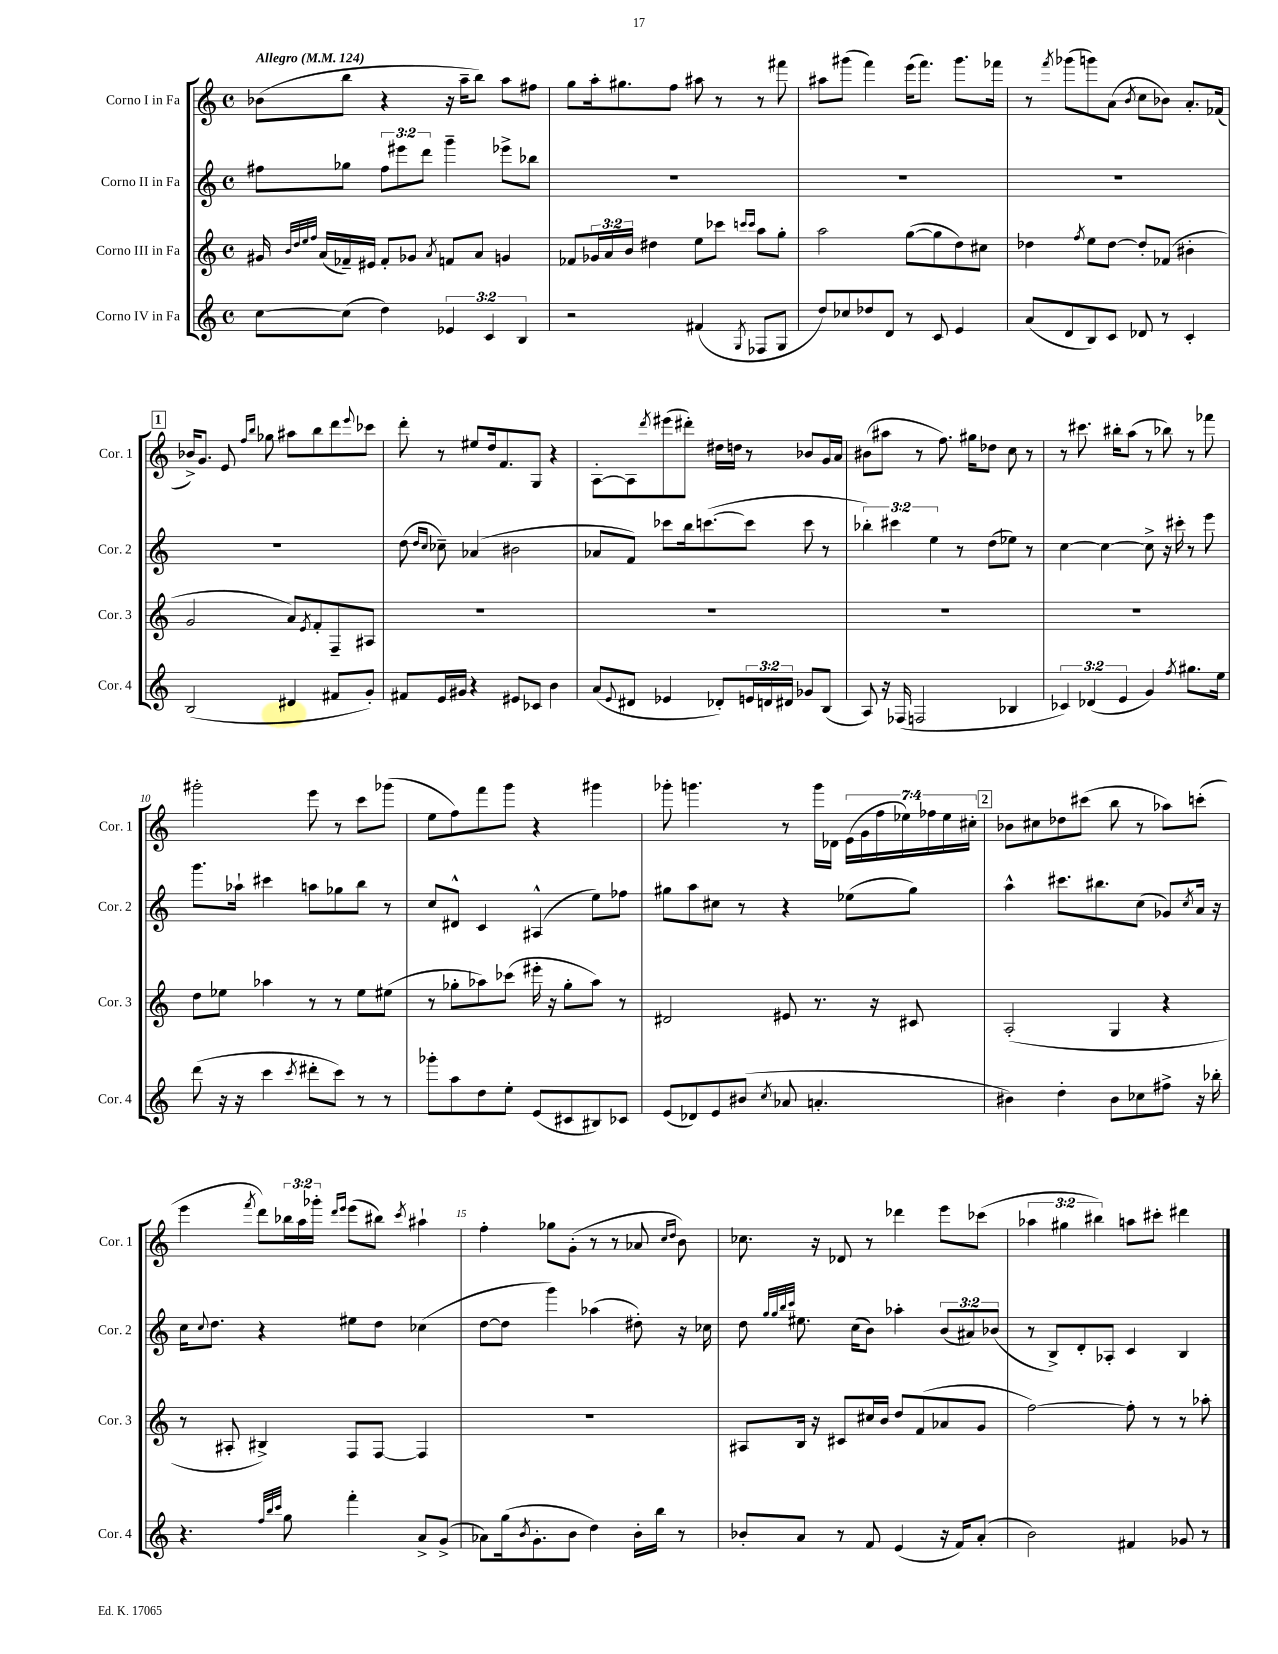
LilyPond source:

<<
\new StaffGroup <<
\new Staff = "s0" \with { instrumentName = "Corno I in Fa" shortInstrumentName = "Cor. 1" } {
    \clef treble \key c \major \defaultTimeSignature \time 4/4 \override Staff.TupletNumber.text = #tuplet-number::calc-fraction-text \tempo "Allegro" 4 = 124
    bes'8( b''8 r4 r16 a''16-- b''8) a''8 fis''8 |
    g''8 a''16-. gis''8. f''8 ais''8 r8 r8 fis'''8 |
    ais''8 gis'''8( f'''4) e'''16( f'''8.) gis'''8. fes'''16 |
    r8 \acciaccatura { f'''8 } ges'''8( g'''8) a'8( \acciaccatura { b'8 } c''8 bes'8) a'8.-. fes'16( |
    \mark \markup { \box "1" } bes'16->) g'8. e'8 \grace { f''16 b''16 } ges''8 ais''8 b''8 d'''8 \appoggiatura { e'''8 } ces'''8 |
    d'''8-. r8 eis''8 d''16 f'8. g8 r4 |
    a8~-. a8 \acciaccatura { d'''8 } eis'''8( dis'''8-.) dis''16 d''16 r8 bes'8 g'16 a'16 |
    bis'8( ais''8 r8 f''8.) gis''16 des''8 c''8 r8 |
    r8 cis'''8. bis''16-. a''8( r8 bes''8) r8 fes'''8 |
    gis'''2-. e'''8 r8 c'''8 ges'''8( |
    e''8 f''8) f'''8 g'''8 r4 gis'''4 |
    ges'''8-. g'''4. r8 g'''16 des'16 \tuplet 7/4 { e'16( g'16 f''16 ees''16) fes''16 ees''16 cis''16-. } |
    \mark \markup { \box "2" } bes'8 cis''8 des''8 cis'''8( b''8 r8 aes''8) c'''8-.( |
    e'''4 \acciaccatura { f'''8 } d'''8) \tuplet 3/2 { bes''16 a''16 ges'''16-. } \grace { d'''16 e'''16 } e'''8( bis''8) \acciaccatura { c'''8 } ais''4-! |
    f''4-. ges''8 g'8-.( r8 r8 aes'8 \grace { c''16 d''16 } b'8) |
    ces''8. r16 des'8 r8 des'''4 e'''8 ces'''8( |
    \tuplet 3/2 { aes''4 gis''4 bis''4) } a''8 cis'''8-. dis'''4 \bar "|." |
}
\new Staff = "s1" \with { instrumentName = "Corno II in Fa" shortInstrumentName = "Cor. 2" } {
    \clef treble \key c \major \defaultTimeSignature \time 4/4 \override Staff.TupletNumber.text = #tuplet-number::calc-fraction-text
    fis''8 ges''8 \tuplet 3/2 { fis''8 eis'''8 d'''8 } g'''4-- ees'''8-> bes''8 |
    R1 |
    R1 |
    R1 |
    \mark \markup { \box "1" } R1 |
    d''8( \grace { d''16 c''16 } ces''8--) aes'4( bis'2 |
    aes'8 f'8) ces'''8 b''16 c'''8.~( c'''8 c'''8 r8 |
    \tuplet 3/2 { bes''4-.) cis'''4 e''4 } r8 d''8( ees''8) r8 |
    c''4~ c''4~ c''8-> r16 cis'''16-. r8 e'''8 |
    g'''8. aes''16-! cis'''4 a''8 ges''8 b''8 r8 |
    c''8 dis'8-^ c'4 ais4-^( e''8) fes''8 |
    gis''8 a''8 cis''8 r8 r4 ees''8( gis''8) |
    \mark \markup { \box "2" } a''4-^ cis'''8. bis''8. c''8( ges'8) \acciaccatura { c''8 } a'16 r16 |
    c''16 \appoggiatura { c''8 } d''8. r4 eis''8 d''8 ces''4( |
    d''8~ d''8 g'''4) aes''4( dis''8-.) r16 ces''16 |
    d''8 \grace { g''32 g''32 b''32 c'''32 } eis''8. c''16( b'8) aes''4-. \tuplet 3/2 { b'8( ais'8) bes'8( } |
    r8 b8->) d'8-. aes8-. c'4 b4 \bar "|." |
}
\new Staff = "s2" \with { instrumentName = "Corno III in Fa" shortInstrumentName = "Cor. 3" } {
    \clef treble \key c \major \defaultTimeSignature \time 4/4 \override Staff.TupletNumber.text = #tuplet-number::calc-fraction-text
    gis'16 \grace { b'32 d''32 e''32 f''32 } a'16( fes'16--) eis'16 fes'8-. ges'8 \acciaccatura { a'8 } f'8 a'8 g'4 |
    fes'8 \tuplet 3/2 { ges'16 a'16 b'16 } dis''4 e''8 ces'''8 \grace { c'''16 c'''16 } a''8 g''8-. |
    a''2 g''8~( g''8 d''8) cis''8 |
    des''4 \acciaccatura { f''8 } e''8 des''8~ des''8-. fes'8( bis'4-. |
    \mark \markup { \box "1" } g'2 a'8) \acciaccatura { e'8 } f'8-. f8-- ais8 |
    R1 |
    R1 |
    R1 |
    R1 |
    d''8 ees''8 aes''4 r8 r8 ees''8 eis''8( |
    r8 ges''8-. aes''8) ces'''8( eis'''16-. r16 ges''8-. aes''8) r8 |
    dis'2 eis'8 r8. r16 cis'8 |
    \mark \markup { \box "2" } a2-.( g4 r4 |
    r8 ais8-. bis4->) f8 f8~ f4 |
    R1 |
    ais8 b16 r16 cis'8 cis''16 b'16 d''8 f'8( aes'8 g'8 |
    f''2~) f''8-. r8 r8 aes''8-. \bar "|." |
}
\new Staff = "s3" \with { instrumentName = "Corno IV in Fa" shortInstrumentName = "Cor. 4" } {
    \clef treble \key c \major \defaultTimeSignature \time 4/4 \override Staff.TupletNumber.text = #tuplet-number::calc-fraction-text
    c''8~ c''8( d''4) \tuplet 3/2 { ees'4 c'4 b4 } |
    r2 fis'4( \acciaccatura { g8 } fes8 g8 |
    d''8) ces''8 des''8 d'8 r8 c'8 e'4 |
    a'8( d'8 b8) c'8 des'8 r8 c'4-. |
    \mark \markup { \box "1" } b2( dis'4 fis'8 g'8-.) |
    fis'8 e'16 gis'16 r4 eis'8 ces'8 b'4 |
    a'8( \appoggiatura { e'8 } dis'8 ees'4 des'8-.) \tuplet 3/2 { e'16 d'16 dis'16 } ges'8 b8( |
    a8) r16 fes16( f2 bes4 |
    \tuplet 3/2 { ces'4) des'4( e'4 } g'4) \acciaccatura { f''8 } gis''8. e''16 |
    d'''8( r16 r16 c'''4 \acciaccatura { c'''8 } dis'''8-. c'''8) r8 r8 |
    ges'''8-. a''8 d''8 e''8-. e'8( cis'8 bis8) ces'8 |
    e'8( des'8) e'8 bis'8( \acciaccatura { c''8 } aes'8 a'4.-. |
    \mark \markup { \box "2" } bis'4) d''4-. bis'8 ces''8 fis''8-> r16 bes''16-. |
    r4. \grace { f''32 b''32 c'''32 } g''8 f'''4-. a'8-> g'8->( |
    aes'8) g''16( \acciaccatura { b'8 } g'8.-. b'8 d''4) b'16-. b''16 r8 |
    bes'8-. a'8 r8 f'8 e'4( r16 f'16) a'8-.( |
    b'2) fis'4 ges'8 r8 \bar "|." |
}
>>
>>
\layout { \context { \Score \override BarNumber.break-visibility = ##(#f #t #t) barNumberVisibility = #(every-nth-bar-number-visible 5) } }
